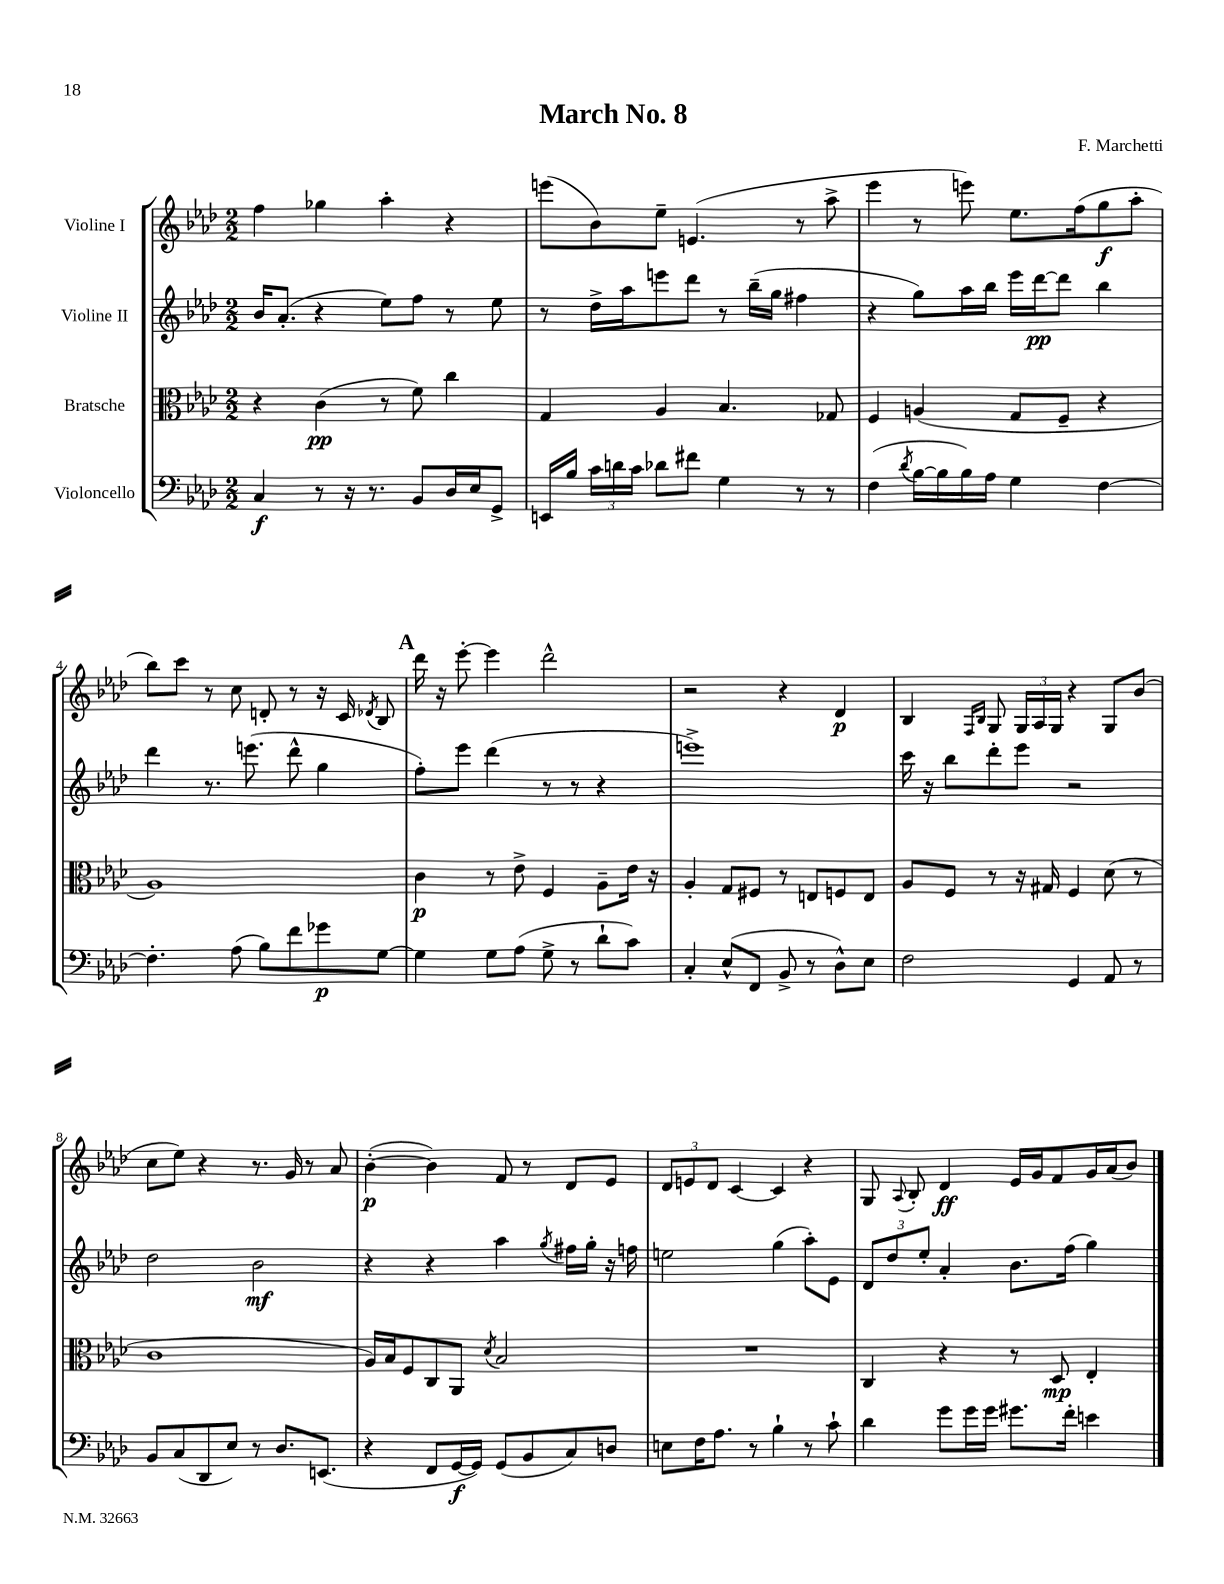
\header { title = "March No. 8" composer = "F. Marchetti" }
<<
\new StaffGroup <<
\new Staff = "s0" \with { instrumentName = "Violine I" } {
    \clef treble \key aes \major \numericTimeSignature \time 2/2
    \autoBeamOff f''4 ges''4 aes''4-. r4 |
    e'''8[( bes'8) ees''8]-- e'4.( r8 aes''8-> |
    ees'''4 r8 e'''8) ees''8.[ f''16( g''8\f aes''8]-. |
    bes''8[) c'''8] r8 c''8 d'8-. r8 r16 c'16 \acciaccatura { des'8 } bes8 |
    \mark \markup { \bold "A" } des'''16 r16 ees'''8~-. ees'''4 des'''2-^ |
    r2 r4 des'4\p |
    bes4 \grace { f16[ bes16] } g8 \tuplet 3/2 { g16[ aes16 g16] } r4 g8[ bes'8]( |
    c''8[ ees''8]) r4 r8. g'16 r8 aes'8 |
    bes'4~-.\p( bes'4) f'8 r8 des'8[ ees'8] |
    \tuplet 3/2 { des'8[ e'8 des'8] } c'4~ c'4 r4 |
    g8 \appoggiatura { aes8 } bes8-. des'4\ff ees'16[ g'16 f'8 g'16 aes'16( bes'8]) \bar "|." |
}
\new Staff = "s1" \with { instrumentName = "Violine II" } {
    \clef treble \key aes \major \numericTimeSignature \time 2/2
    \autoBeamOff bes'16[ aes'8.]-.( r4 ees''8[) f''8] r8 ees''8 |
    r8 des''16[-> aes''16 e'''8 des'''8] r8 bes''16[--( g''16] fis''4 |
    r4 g''8[) aes''16 bes''16] ees'''16[ des'''16~\pp des'''8] bes''4 |
    des'''4 r8. e'''8.( des'''8-^ g''4 |
    \mark \markup { \bold "A" } f''8[-.) ees'''8] des'''4( r8 r8 r4 |
    e'''1->) |
    c'''16 r16 bes''8[ des'''8-. ees'''8] r2 |
    des''2 bes'2\mf |
    r4 r4 aes''4 \acciaccatura { g''8 } fis''16[ g''16]-. r16 f''16 |
    e''2 g''4( aes''8[-.) ees'8] |
    \tuplet 3/2 { des'8[ des''8 ees''8]-. } aes'4-. bes'8.[ f''16]( g''4) \bar "|." |
}
\new Staff = "s2" \with { instrumentName = "Bratsche" } {
    \clef alto \key aes \major \numericTimeSignature \time 2/2
    \autoBeamOff r4 c'4\pp( r8 f'8) c''4 |
    g4 aes4 bes4. ges8 |
    f4 a4( g8[ f8]-- r4 |
    aes1) |
    \mark \markup { \bold "A" } c'4\p r8 ees'8-> f4 aes8[-- ees'16] r16 |
    aes4-. g8[ fis8] r8 e8[ f8 e8] |
    aes8[ f8] r8 r16 gis16 f4 des'8( r8 |
    c'1 |
    aes16[) bes16 f8 c8 aes,8] \acciaccatura { des'8 } bes2 |
    R1 |
    c4 r4 r8 des8\mp ees4-. \bar "|." |
}
\new Staff = "s3" \with { instrumentName = "Violoncello" } {
    \clef bass \key aes \major \numericTimeSignature \time 2/2
    \autoBeamOff c4\f r8 r16 r8. bes,8[ des16 ees16 g,8]-> |
    e,16[ bes16] \tuplet 3/2 { c'16[ d'16 c'16] } des'8[ fis'8] g4 r8 r8 |
    f4( \acciaccatura { des'8 } bes16[~ bes16 bes16) aes16] g4 f4~ |
    f4.-. aes8( bes8[) f'8 ges'8\p g8]~ |
    \mark \markup { \bold "A" } g4 g8[ aes8]( g8-> r8 des'8[-! c'8]) |
    c4-. ees8[-^( f,8] bes,8-> r8 des8[-^) ees8] |
    f2 g,4 aes,8 r8 |
    bes,8[ c8( des,8 ees8]) r8 des8.[ e,8.]( |
    r4 f,8[ g,16~\f g,16]) g,8[( bes,8 c8) d8] |
    e8[ f16 aes8.] r8 bes4-! r8 c'8-! |
    des'4 g'8[ g'16 g'16] gis'8.[ f'16]-. e'4 \bar "|." |
}
>>
>>
